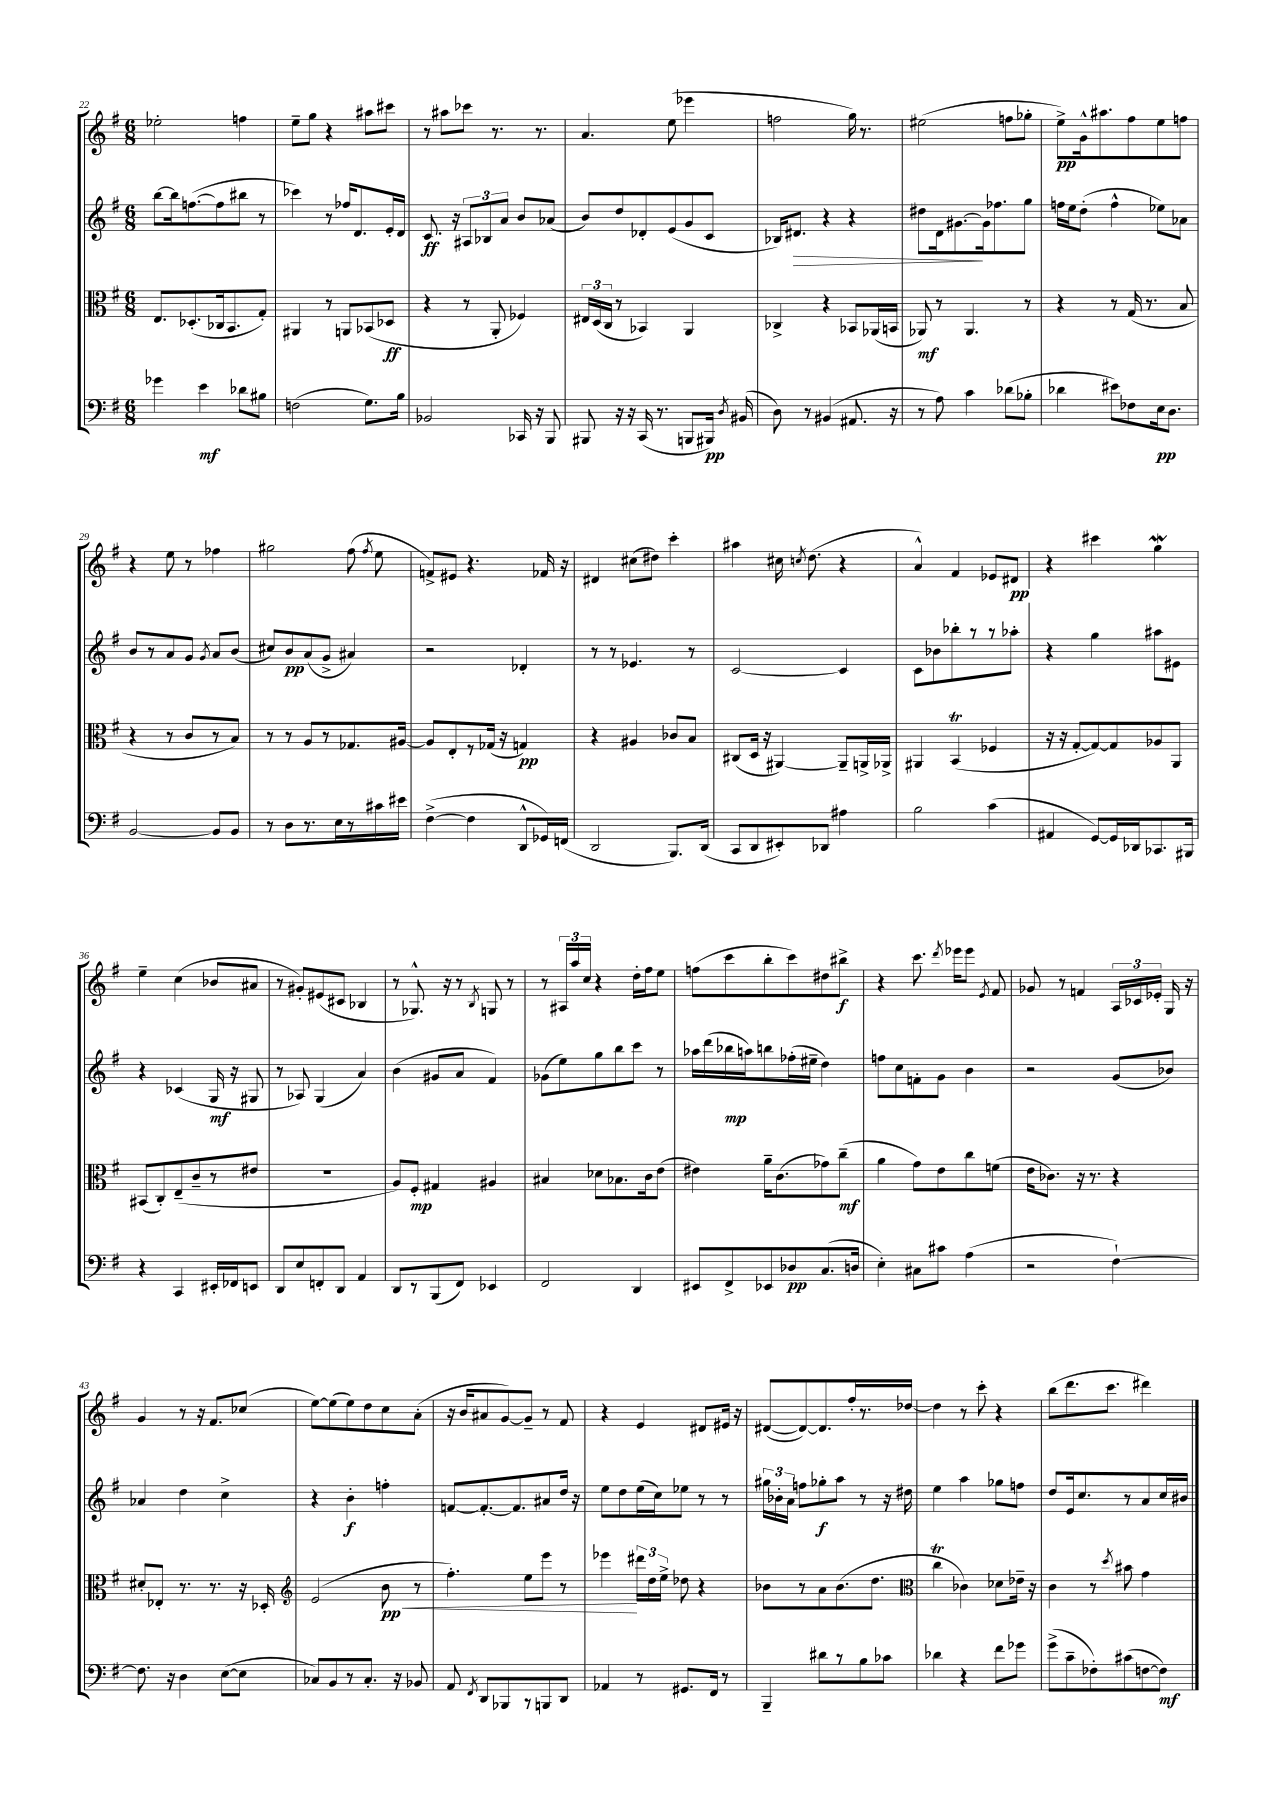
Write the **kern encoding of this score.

**kern	**kern	**kern	**kern
*staff4	*staff3	*staff2	*staff1
*clefF4	*clefC3	*clefG2	*clefG2
*k[f#]	*k[f#]	*k[f#]	*k[f#]
*M6/8	*M6/8	*M6/8	*M6/8
4g-\	8.E/L	[8bb\L	2ee-'\
.	.	16bb\]k	.
.	(8.D-'/	([8.ff\	.
4e\	.	.	.
.	16C-/k	8ff\]	.
.	8.BB/	.	.
8d-\L	.	8bb#\J	4ff\
8B#\J	8G'/J)	8r	.
=	=	=	=
(2F\	4AA#/	4ccc-\)	8ee~\L
.	.	.	8gg\J
.	8r	8r	4r
.	8AA/L	16ff-/LK	.
.	.	8.d/	.
8.G\L)	(8BB-/	.	8aa#\L
.	8D-/J	16e'/L	8ccc#\J
16B\Jk	.	16d/JJ	.
=	=	=	=
2BB-/	4r	8.c/	8r
.	.	.	8aa#\L
.	.	16r	.
.	8r	12A#/L	8ccc-\J
.	.	12B-/	.
.	8AA'/	.	8.r
.	.	12a/J	.
16CC-/	4F-/)	8b/L	.
16r	.	.	8.r
8BBB/	.	(8a-/J	.
=	=	=	=
8BBB#/	24E#/LL	8b/L)	4.a/
.	(24D/	.	.
.	24C/JJ	.	.
16r	8r	8dd/	.
16r	.	.	.
(16CC/	4BB-/)	8d-'/	.
8.r	.	.	.
.	.	(8e/	(8ee\
8BBB/L	4AA/	8g/	4eee-\
16BBB#/Jk)	.	8c/J	.
8qD/	.	.	.
(16BB#/	.	.	.
=	=	=	=
8D\)	4C-^/	16B-/LK)	2ff\
.	.	8.d#/J	.
8r	.	.	.
(4BB#/	4r	4r	.
8.AA#/	8BB-/L	4r	16gg\)
.	.	.	8.r
.	(16AA-/L	.	.
16r	16BB/JJ	.	.
=	=	=	=
8r	8AA-/)	8dd#\L	(2ee#\
8A\)	8r	16d\k	.
.	.	[8.g#\	.
4c\	4.AA-/	.	.
.	.	16g#\]k	.
.	.	8.ff-\	.
(8d-\L	.	.	8ff\L
8B-'\J	8r	8gg\J	8gg-'\J
=	=	=	=
4d-\	4r	16ff\LL	8ee^\L)
.	.	16ee\J	.
.	.	(8dd'\J	16g^^\k
.	.	.	8.aa#\
8e#\L)	8r	4ff^^\	.
8F-\	(16G/	.	8ff#\
.	8.r	.	.
16E\k	.	8ee-\L)	8ee\
8.D\J	.	.	.
.	8B/	8a-\J	8ff\J
=	=	=	=
[2BB/	4r	8b/L	4r
.	.	8r	.
.	8r	8a/	8ee\
.	8c/L	8g/J	8r
.	.	8qg/	.
8BB/]L	8r	8a/L	4ff-\
8BB/J	8B/J)	(8b/J	.
=	=	=	=
8r	8r	8cc#/L)	2gg#\
8D\L	8r	8b/	.
8.r	8A/L	(8a/	.
.	8r	8g^/J	.
16E\L	.	.	.
8r	8.G-/	4a#/)	(8ff#\
.	.	.	8qff#/
16c#\	.	.	8ee\
16e#\JJ	[16A#/Jk	.	.
=	=	=	=
([4F#^\	8A#/]L	2r	8f^/L)
.	8E'/	.	8e#/J
4F#\]	8r	.	4.r
.	(16G-/Jk	.	.
.	16r	.	.
8DD^^/L	4G/)	4d-'/	.
16GG-/L)	.	.	16f-/
(16FF/JJ	.	.	16r
=	=	=	=
2DD/	4r	8r	4d#/
.	.	8r	.
.	4A#/	4.e-/	(8cc#\L
.	.	.	8dd#\J)
8.BBB/L)	8c-/L	.	4ccc'\
.	8B/J	8r	.
(16DD/Jk	.	.	.
=	=	=	=
8CC/L	(8C#/L	[2c/	4aa#\
8DD/	16D/Jk	.	.
.	16r	.	.
8EE#'/)	[4AA#/)	.	16cc#\
.	.	.	8qcc/
.	.	.	(8.dd\
8DD-/J	.	.	.
4A#\	8AA#~/]L	4c/]	4r
.	16AA^/L	.	.
.	16AA-^/JJ	.	.
=	=	=	=
2B\	4AA#/	8c\L	4a^^/)
.	.	8b-\	.
.	(4BB/	8bb-'\	4f#/
.	.	8r	.
(4c\	4F-/	8r	8e-/L
.	.	8aa-'\J	8d#/J
=	=	=	=
4AA#/	16r	4r	4r
.	16r	.	.
.	[8G'/L	.	.
[8GG/L)	8G/_)	4gg\	4ccc#\
16GG/]L	8G/]	.	.
16DD-/J	.	.	.
8.CC-/	8A-/	8aa#\L	4gg\
.	8AA/J	8e#\J	.
16BBB#/Jk	.	.	.
=	=	=	=
4r	(8BB#/L	4r	4ee~\
.	8C'/)	.	.
4CC/	(8E~/	(4c-/	(4cc\
.	8c~/	.	.
16EE#'/LL	8r	16G/	8b-/L
16FF-/J	.	16r	.
8EE/J	8e#/J	8G#/	8a#/J
=	=	=	=
8DD/L	2.r	8r	8r
8E/	.	8A-/)	8g#'/L)
8FF'/	.	(4G/	(8e#/
8DD/J	.	.	8c#/J
4AA/	.	4a/)	4B-/
=	=	=	=
8DD/L	8A/L)	(4b\	8r
8r	8F#'/J	.	8.G-^^/)
(8BBB/	4G#/	8g#/L	.
.	.	.	16r
8FF#/J)	.	8a/J	8r
.	.	.	8qB/
4EE-/	4A#/	4f#/)	8G/
.	.	.	8r
=	=	=	=
2FF#/	4B#/	(8g-\L	8r
.	.	8ee\)	24A#/LL
.	.	.	24aa/
.	.	.	24cc/JJ
.	8d-\L	8gg\	4r
.	8.B-\	8bb\	.
4DD/	.	8ccc\J	16dd'\LL
.	16c\k	.	16ff#\J
.	(8e\J	8r	8ee\J
=	=	=	=
8EE#/L	4e#\)	16aa-\LL	(8ff\L
.	.	(16ddd\	.
8FF#^/	.	16bb-\	8ccc\
.	.	16aa\J)	.
8EE-/	16a~\LK	8bb\	8bb'\
.	(8.c\	.	.
8D-/	.	(16ff-'\L	8ccc\)
.	.	16ee#~\JJ	.
(8.C/	8g-\)	4dd\)	8dd#\
.	(8cc~\J	.	8bb#^\J
16D/Jk	.	.	.
=	=	=	=
4E'\)	4a\	8ff\L	4r
.	.	8cc\	.
8C#\L	8g\L)	8f'\	8.ccc\
8c#\J	8e\	8g\J	.
.	.	.	8qddd/
.	.	.	16eee-\LK
(4A\	8cc\	4b\	8eee-\J
.	.	.	8qe/
.	(8f\J	.	8f#/
=	=	=	=
2r	16e\LK	2r	8g-/
.	8.c-\J)	.	.
.	.	.	8r
.	16r	.	4f/
.	8.r	.	.
[4F#`\)	4r	(8g/L	24A/LL
.	.	.	24c-/
.	.	.	24e-'/JJ
.	.	8b-/J)	16G/
.	.	.	16r
=	=	=	=
8.F#\]	8d#'/L	4a-/	4g/
.	8E-'/J	.	.
16r	.	.	.
4D\	8.r	4dd\	8r
.	.	.	16r
.	8.r	.	8.f#/L
([8E\L	.	4cc^\	.
8E\]J	16r	.	(8cc-/J
.	16D-'/	.	.
=	=	=	=
*	*clefG2	*	*
8C-/L)	(2e/	4r	[8ee\L)
8BB/	.	.	(8ee\]
8r	.	4b'\	8ee\)
8.C-'/J	.	.	8dd\
.	8b\	4ff'\	8cc\
16r	.	.	.
8BB-/	8r	.	(8a'\J
=	=	=	=
8AA/	4.ff#'\)	[8f/L	16r
.	.	.	16b/LK
8qFF#/	.	.	.
8DD/L	.	8.f'/_	8a#/
8BBB-/	.	.	[8g/)
.	.	8.f/]	.
8r	8ee\L	.	8g~/]J
8BBB/	8eee\J	8a#/	8r
8DD/J	8r	16dd/Jk	8f#/
.	.	16r	.
=	=	=	=
4AA-/	4eee-\	8ee\L	4r
.	.	8dd\	.
8r	24ddd#\LL	(16ee\L	4e/
.	24dd\	.	.
.	.	16cc\J)	.
.	24ee^\JJ	.	.
8.GG#/L	8dd-\	8ee-\J	.
.	4r	8r	8d#/L
16FF#/Jk	.	.	.
8r	.	8r	16e#/Jk
.	.	.	16r
=	=	=	=
4BBB~/	8b-\L	24gg#\LL	([8d#/L
.	.	24b-'\	.
.	.	24a\JJ	.
.	8r	8ff\L	8d#/_)
8d#\L	8a\	8gg-'\	8.d#/]
8r	(8.b-\	8aa\J	.
.	.	.	16ff#'/L
8B\	.	8r	8.r
.	8.dd\J	.	.
8c-\J	.	16r	.
.	.	16dd#\	[16dd-/JJ
=	=	=	=
*	*clefC3	*	*
4d-\	4cc\	4ee\	4dd-\]
4r	4c-\)	4aa\	8r
.	.	.	8ccc'\
8f#\L	8d-\L	8gg-\L	4r
8g-\J	16e-~\Jk	8ff\J	.
.	16r	.	.
=	=	=	=
(8g^\L	4c\	8dd/L	(8bb\L
8c~\	.	16e/k	8.ddd\
.	.	8.cc/	.
8F-'\)	8r	.	.
.	.	.	8.ccc\J
.	8qdd/	.	.
(8c#\	8b#\	8r	.
[8F\	4g\	8a/	4ddd#\)
8F\]J)	.	16cc/L	.
.	.	16b#/JJ	.
==	==	==	==
*-	*-	*-	*-
